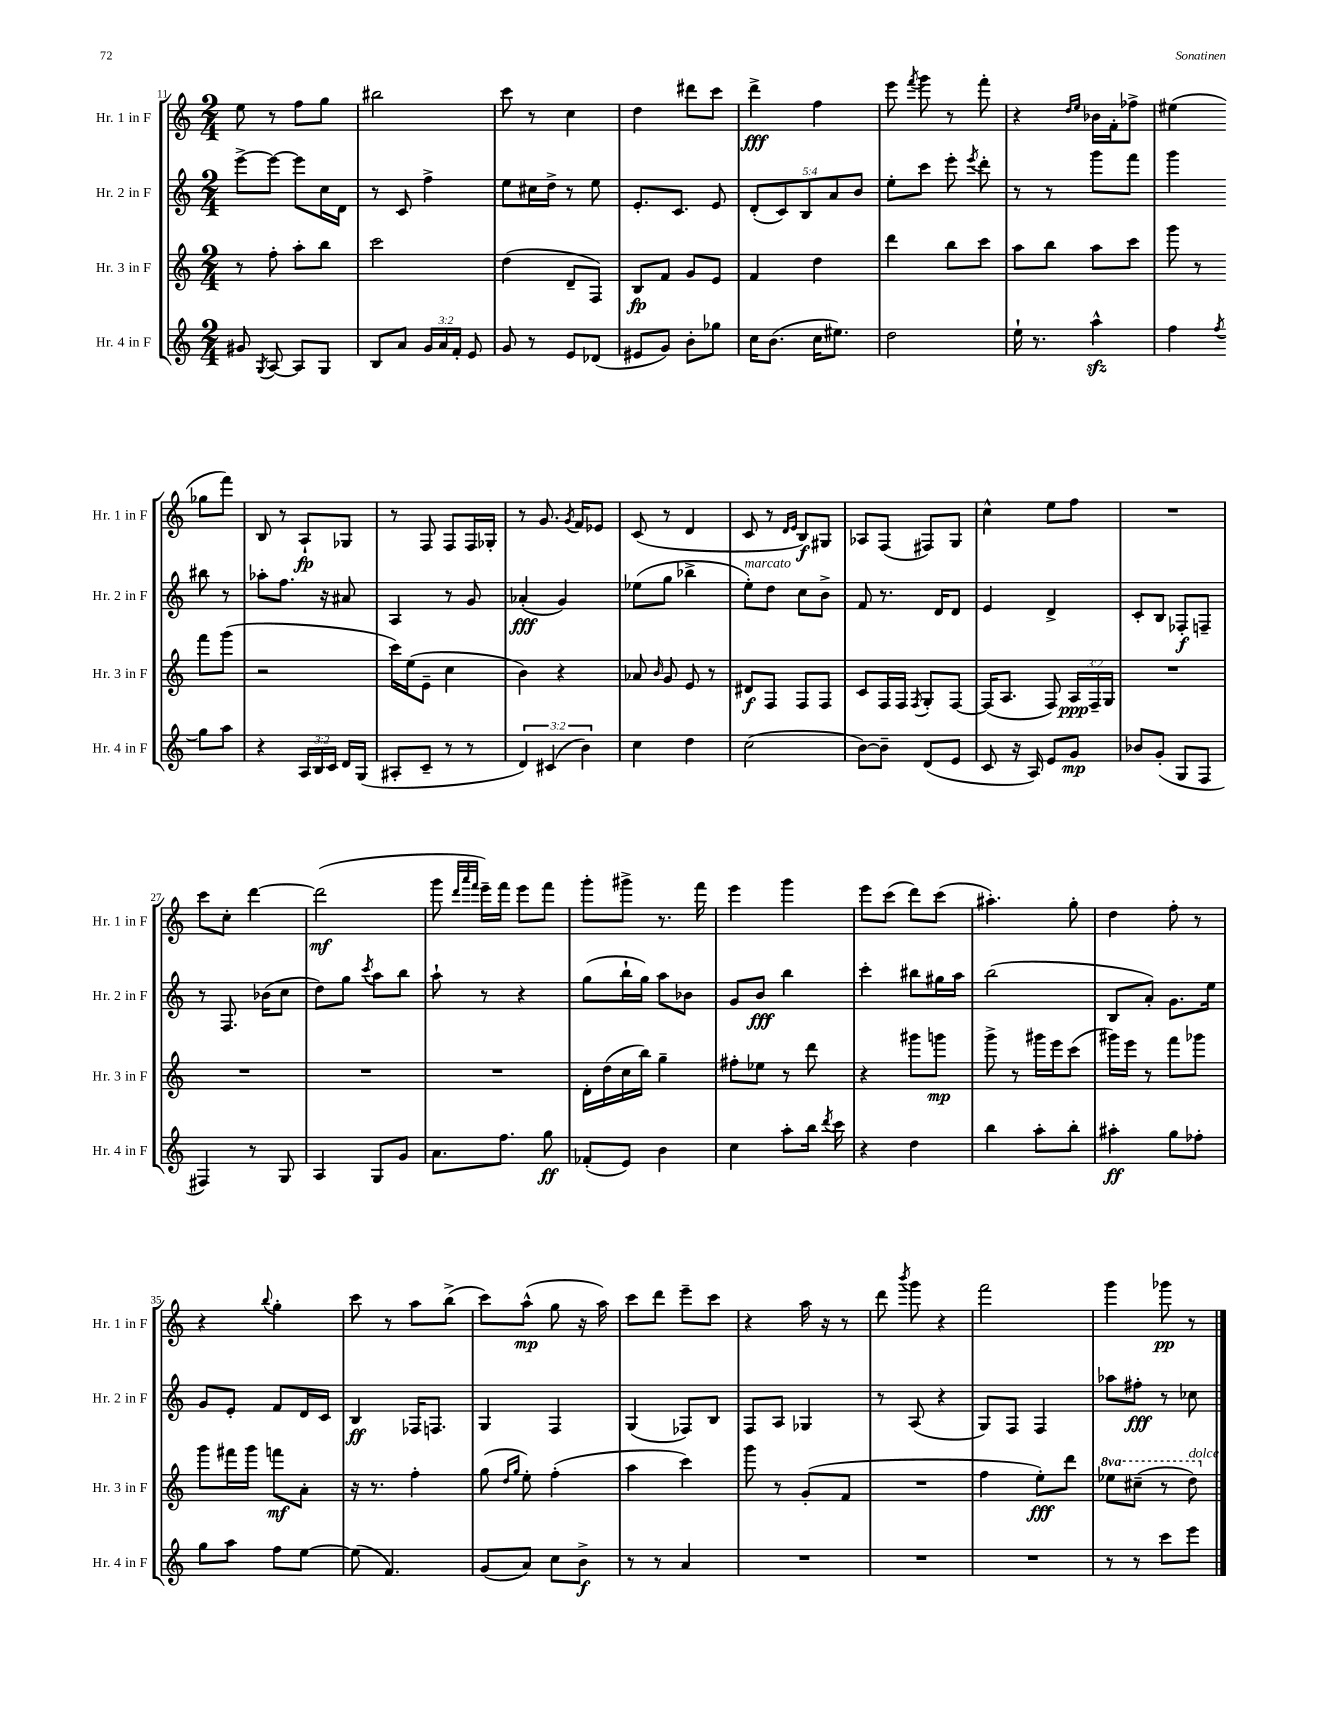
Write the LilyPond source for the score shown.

<<
\new StaffGroup <<
\new Staff = "s0" \with { instrumentName = "Hr. 1 in F" shortInstrumentName = "Hr. 1 in F" } {
    \clef treble \key c \major \numericTimeSignature \time 2/4
    \autoBeamOff e''8 r8 f''8[ g''8] |
    bis''2 |
    c'''8 r8 c''4 |
    d''4 dis'''8[ c'''8] |
    d'''4->\fff f''4 |
    e'''8 \acciaccatura { f'''8 } g'''8 r8 f'''8-. |
    r4 \grace { d''16[ e''16] } bes'16[ f'16-. fes''8]-> |
    eis''4( ges''8[ f'''8]) |
    b8 r8 a8[-!\fp ges8] |
    r8 f8 f8[ f16 ges16]-. |
    r8 g'8. \acciaccatura { g'8 } f'16[ ees'8] |
    c'8( r8 d'4 |
    c'8 r8 \grace { d'16[ e'16] } b8[\f) gis8] |
    aes8[ f8]( fis8[) g8] |
    c''4-^ e''8[ f''8] |
    R2 |
    c'''8[ c''8]-. d'''4~ |
    d'''2\mf( |
    g'''8 \grace { d'''32[ a'''32 f'''32] } e'''16[--) f'''16] e'''8[ f'''8] |
    g'''8[-. gis'''8]-> r8. f'''16 |
    e'''4 g'''4 |
    e'''8[ c'''8]( d'''8[) c'''8]( |
    ais''4.-.) g''8-. |
    d''4 f''8-. r8 |
    r4 \appoggiatura { b''8 } g''4-. |
    c'''8 r8 a''8[ b''8]->( |
    c'''8[) a''8]-^\mp( g''8 r16 a''16) |
    c'''8[ d'''8] e'''8[-- c'''8] |
    r4 a''16 r16 r8 |
    d'''8 \acciaccatura { b'''8 } g'''8 r4 |
    f'''2 |
    g'''4 ges'''8\pp r8 \bar "|." |
}
\new Staff = "s1" \with { instrumentName = "Hr. 2 in F" shortInstrumentName = "Hr. 2 in F" } {
    \clef treble \key c \major \numericTimeSignature \time 2/4 \override Staff.TupletNumber.text = #tuplet-number::calc-fraction-text
    \autoBeamOff e'''8[~-> e'''8]~ e'''8[ c''16 d'16] |
    r8 c'8 f''4-> |
    e''8[ cis''16 d''16]-> r8 e''8 |
    e'8.[-. c'8.] e'8 |
    \tuplet 5/4 { d'8[-.( c'8) b8 a'8 b'8] } |
    e''8[-. c'''8] e'''8-. \acciaccatura { e'''8 } d'''8-. |
    r8 r8 g'''8[ f'''8] |
    g'''4 bis''8 r8 |
    aes''8[-. f''8.] r16 ais'8 |
    a4 r8 g'8 |
    aes'4-.\fff( g'4) |
    ees''8[( g''8] bes''4-> |
    e''8[-.^\markup { \italic "marcato" }) d''8] c''8[ b'8]-> |
    f'8 r8. d'16[ d'8] |
    e'4 d'4-> |
    c'8[-. b8] fes8[-.\f f8]-- |
    r8 f8. bes'16[( c''8] |
    d''8[) g''8] \acciaccatura { c'''8 } a''8[ b''8] |
    a''8-! r8 r4 |
    g''8[( b''16-! g''16]) a''8[ bes'8] |
    g'8[ b'8]\fff b''4 |
    c'''4-. bis''8[ gis''16 a''16] |
    b''2( |
    b8[ a'8]-.) g'8.[ e''16] |
    g'8[ e'8]-. f'8[ d'16 c'16] |
    b4\ff fes16[ f8.] |
    g4 f4 |
    g4( fes8[) b8] |
    f8[ a8] ges4 |
    r8 a8( r4 |
    g8[) f8] f4 |
    aes''8[ fis''8]-.\fff r8 ces''8 \bar "|." |
}
\new Staff = "s2" \with { instrumentName = "Hr. 3 in F" shortInstrumentName = "Hr. 3 in F" } {
    \clef treble \key c \major \numericTimeSignature \time 2/4 \override Staff.TupletNumber.text = #tuplet-number::calc-fraction-text \set Staff.ottavationMarkups = #ottavation-simple-ordinals
    \autoBeamOff r8 f''8-. a''8[-. b''8] |
    c'''2 |
    d''4( d'8[-- f8]) |
    b8[\fp f'8] g'8[ e'8] |
    f'4 d''4 |
    d'''4 b''8[ c'''8] |
    a''8[ b''8] a''8[ c'''8] |
    g'''8 r8 f'''8[ g'''8]( |
    r2 |
    c'''16[) e''16( e'8]-- c''4 |
    b'4) r4 |
    aes'8 \grace { b'16 } g'8 e'8 r8 |
    dis'8[\f f8] f8[ f8] |
    c'8[ f16 f16] \acciaccatura { f8 } g8[-. f8]~ |
    f16[( a8.] f8) \tuplet 3/2 { a16[\ppp f16-- g16] } |
    R2 |
    R2 |
    R2 |
    R2 |
    d'16[-. d''16( c''16 b''16]) g''4-- |
    fis''8[-. ees''8] r8 d'''8 |
    r4 gis'''8[ g'''8]\mp |
    g'''8-> r8 gis'''16[ e'''16 c'''8]( |
    gis'''16[) e'''16] r8 f'''8[ ges'''8] |
    g'''8[ fis'''16 g'''16] f'''8[\mf a'8]-. |
    r16 r8. f''4-. |
    g''8( \grace { d''16[ g''16] } e''8-.) f''4-.( |
    a''4 c'''4) |
    g'''8 r8 g'8[-.( f'8] |
    R2 |
    f''4 e''8[-.\fff) d'''8] |
    \ottava #1 ees'''8[ cis'''8]--( r8 d'''8^\markup { \italic "dolce" }) \ottava #0 \bar "|." |
}
\new Staff = "s3" \with { instrumentName = "Hr. 4 in F" shortInstrumentName = "Hr. 4 in F" } {
    \clef treble \key c \major \numericTimeSignature \time 2/4 \override Staff.TupletNumber.text = #tuplet-number::calc-fraction-text
    \autoBeamOff gis'8 \acciaccatura { g8 } a8~ a8[ g8] |
    b8[ a'8] \tuplet 3/2 { g'16[ a'16 f'16]-. } e'8 |
    g'8 r8 e'8[ des'8]( |
    eis'8[ g'8]) b'8[-. ges''8] |
    c''16[ b'8.]( c''16[ eis''8.]) |
    d''2 |
    e''16-! r8. a''4-^\sfz |
    f''4 \acciaccatura { f''8 } g''8[ a''8] |
    r4 \tuplet 3/2 { a16[ b16 c'16] } d'16[ g16]( |
    ais8[-. c'8]-- r8 r8 |
    \tuplet 3/2 { d'4) cis'4( b'4) } |
    c''4 d''4 |
    c''2( |
    b'8[~) b'8]-- d'8[( e'8] |
    c'8 r16 a16) e'8[ g'8]\mp |
    bes'8[ g'8]-.( g8[ f8] |
    fis4) r8 g8 |
    a4 g8[ g'8] |
    a'8.[ f''8.] g''8\ff |
    fes'8[-.( e'8]) b'4 |
    c''4 a''8[-. b''16] \acciaccatura { d'''8 } c'''16 |
    r4 d''4 |
    b''4 a''8[-. b''8]-. |
    ais''4-.\ff g''8[ fes''8]-. |
    g''8[ a''8] f''8[ e''8]~ |
    e''8( f'4.) |
    g'8[( a'8]) c''8[ b'8]->\f |
    r8 r8 a'4 |
    R2 |
    R2 |
    R2 |
    r8 r8 c'''8[ e'''8] \bar "|." |
}
>>
>>
\layout { \context { \Score currentBarNumber = #11 } }
